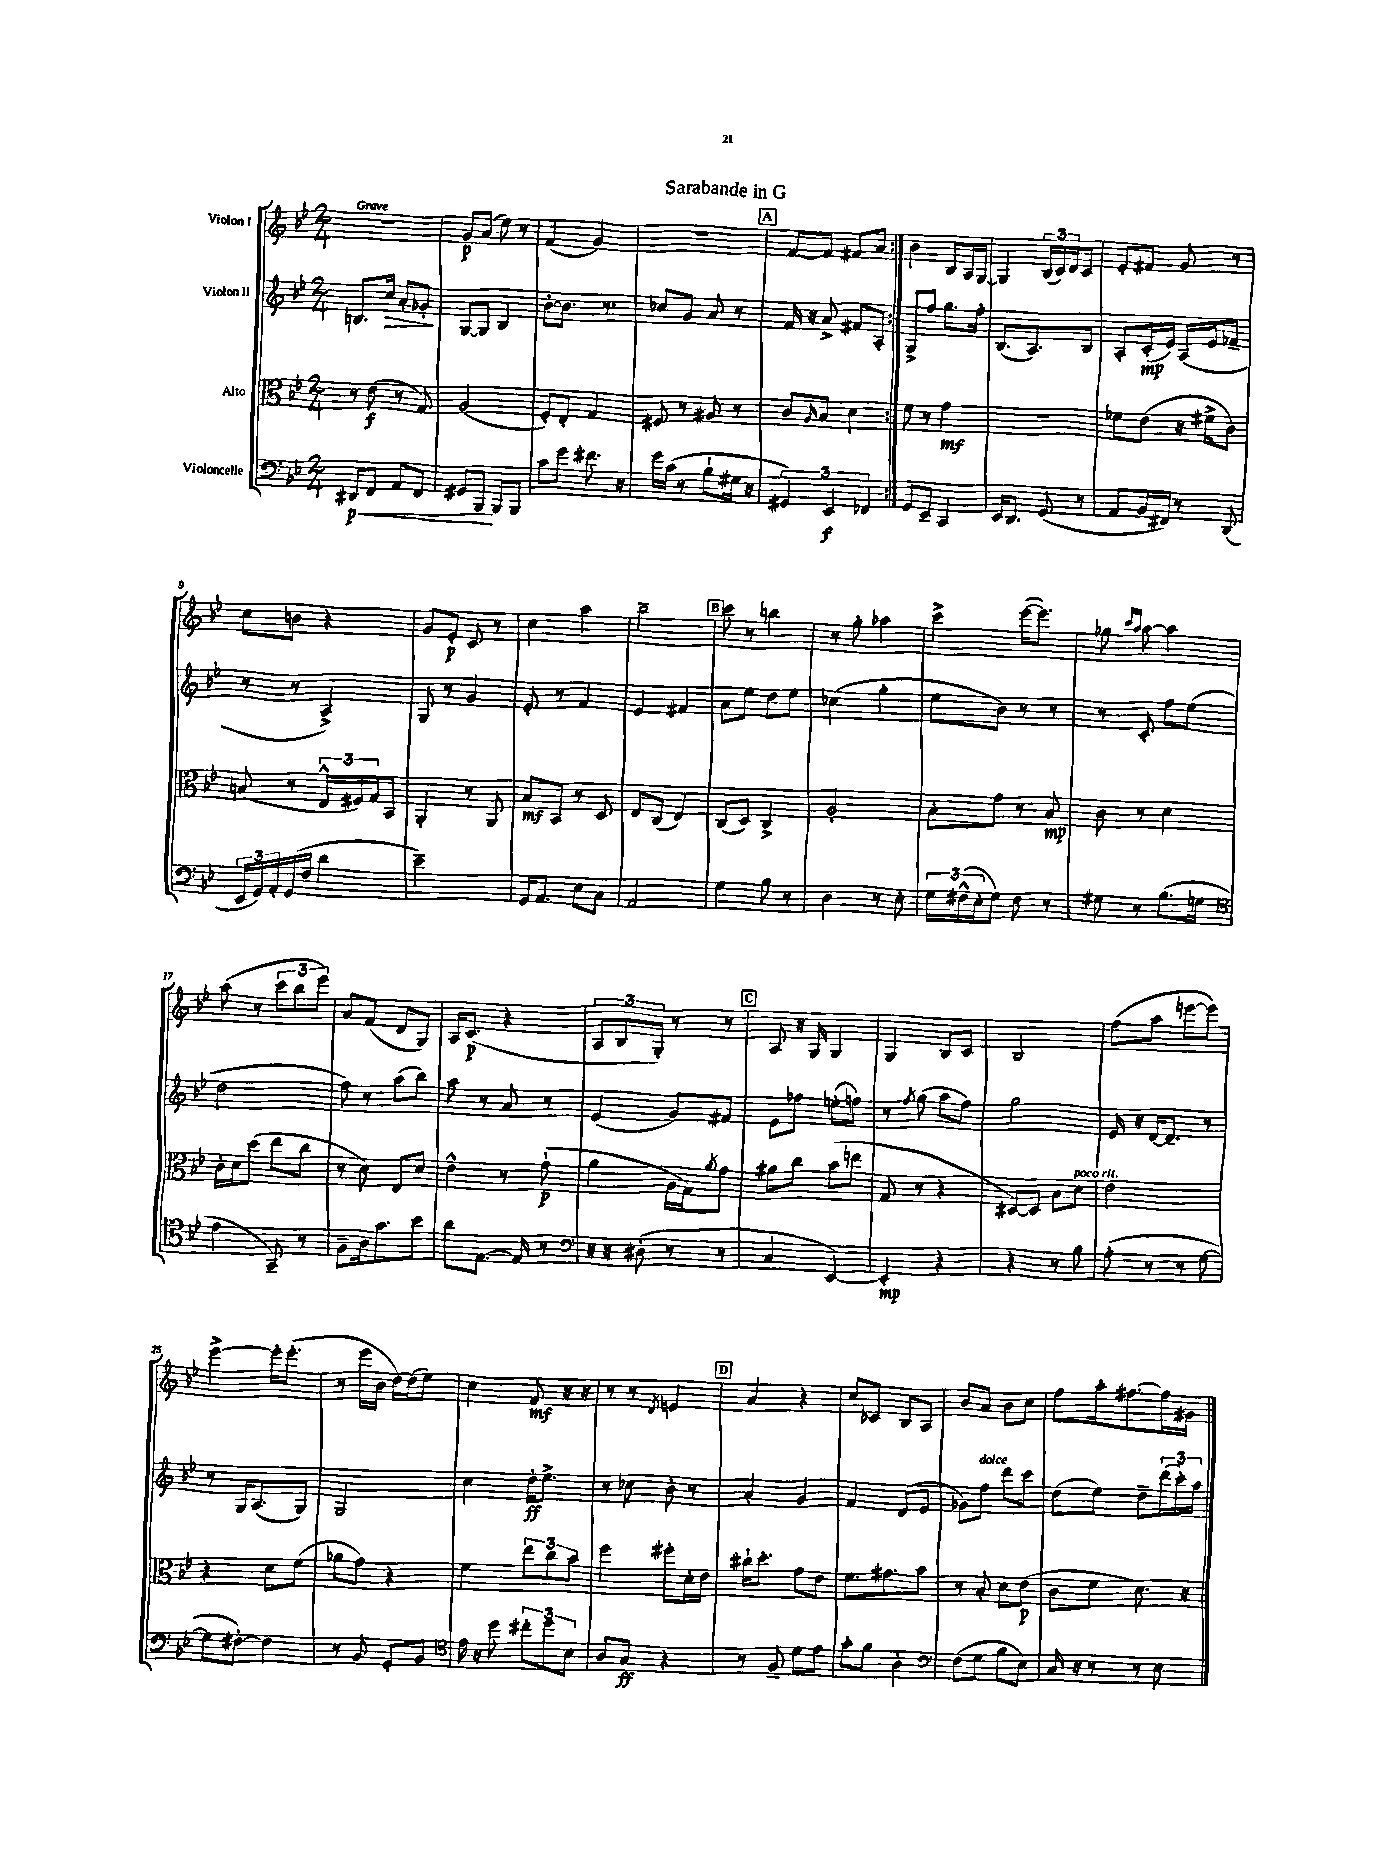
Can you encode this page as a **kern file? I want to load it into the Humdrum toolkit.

**kern	**dynam	**kern	**dynam	**kern	**dynam	**kern	**dynam
*part4	*part4	*part3	*part3	*part2	*part2	*part1	*part1
*staff4	*staff4	*staff3	*staff3	*staff2	*staff2	*staff1	*staff1
*I"Violoncelle	*	*I"Alto	*	*I"Violon II	*	*I"Violon I	*
*clefF4	*	*clefC3	*	*clefG2	*	*clefG2	*
*k[b-e-]	*	*k[b-e-]	*	*k[b-e-]	*	*k[b-e-]	*
*M2/4	*	*M2/4	*	*M2/4	*	*M2/4	*
=1	=1	=1	=1	=1	=1	=1	=1
!	!	!	!	!	!	!LO:TX:a:B:t=Grave	!
!	!LO:HP:b	!	!	!	!	!	!
8DD#X/L	< p	8r	.	8.Bn/L	.	2r	.
8FF/J	.	(8e-\	f	.	.	.	.
!	!	!	!	!	!LO:HP:b	!	!
.	.	.	.	16cc/Jk	>	.	.
8AA/L	.	8r	.	8a'/L	.	.	.
8FF/J	.	8G/)	.	8g-X'/J	.	.	.
.	.	.	.	.	]	.	.
=2	=2	=2	=2	=2	=2	=2	=2
8GG#X/L	.	(2A/	.	[8G/L	.	8g/L	p
8BBB-/J	.	.	.	8G/J]	.	(8a/J	.
8BBB-/L	[	.	.	4B-/	.	8ee-\)	.
8BBB-/J	.	.	.	.	.	8r	.
=3	=3	=3	=3	=3	=3	=3	=3
8c\L	.	8F'/L)	.	[8b-'\L	.	(4f/	.
8g\J	.	8E-'/J	.	8.b-\J]	.	.	.
8.f#X\	.	4G/	.	.	.	4g/)	.
.	.	.	.	8.r	.	.	.
16r	.	.	.	.	.	.	.
=4	=4	=4	=4	=4	=4	=4	=4
16g\LL	.	8F#X/	.	8cc-X/L	.	2r	.
(16c\JJ	.	.	.	.	.	.	.
8r	.	8r	.	8g/J	.	.	.
8B-`\L	.	8A#X/	.	8a/	.	.	.
16G#X\Jk	.	8r	.	8r	.	.	.
16r	.	.	.	.	.	.	.
!!LO:REH:place=s1:t=A
=5	=5	=5	=5	=5	=5	=5	=5
6GG#X/)	.	8c/L	.	16f/	.	[8f/L	.
.	.	.	.	16r	.	.	.
.	.	16qqA/	.	.	.	.	.
.	.	8B-/J	.	8a^/	.	8f/J]	.
6EE-/	f	.	.	.	.	.	.
.	.	4d\	.	8f#X/L	.	8f#X/L	.
6FF-X/	.	.	.	.	.	.	.
.	.	.	.	8A'/J	.	8a/J	.
=6:|!	=6:|!	=6:|!	=6:|!	=6:|!	=6:|!	=6:|!	=6:|!
8GG/L	.	8f\	.	8G^/L	.	4b-\	.
8EE-~/J	.	8r	.	8ff/J	.	.	.
4CC/	.	4g\	mf	8.gg\L	.	8B-/L	.
.	.	.	.	.	.	16A/L	.
.	.	.	.	16ff'\Jk	.	[16G/JJ	.
=7	=7	=7	=7	=7	=7	=7	=7
16EE-/KL	.	2r	.	(8.B-/L	.	4G/]	.
8.DD/J	.	.	.	.	.	.	.
.	.	.	.	8.A/)	.	.	.
(8GG/	.	.	.	.	.	(24B-/LL	.
.	.	.	.	.	.	24c/)	.
.	.	.	.	.	.	24d/J	.
8r	.	.	.	8B-/J	.	8c/J	.
=8	=8	=8	=8	=8	=8	=8	=8
8AA/L	.	8f-X\L	.	8A'/L	.	8e-'/L	.
16BB-/L	.	(8e-\J	.	(16c'/L	mp	8f#X/J	.
16FF#X/JJ)	.	.	.	16e-/JJ)	.	.	.
8r	.	16r	.	(16A/LL	.	8g/	.
.	.	16f#X^\KL	.	16e-/J	.	.	.
(8DD/	.	8c\J)	.	8f-X~/J	.	8r	.
!!LO:LB:g=z
=9	=9	=9	=9	=9	=9	=9	=9
24EE-/LL	.	(8Bn/	.	8r	.	8cc\L	.
24GG/)	.	.	.	.	.	.	.
24AA'/	.	.	.	.	.	.	.
(16GG/	.	8r	.	8r	.	8bn\J	.
16F/JJ	.	.	.	.	.	.	.
4d\	.	24E-^^/LL	.	4A^/)	.	4r	.
.	.	24F#X/)	.	.	.	.	.
.	.	24G/J	.	.	.	.	.
.	.	8BB-/J	.	.	.	.	.
=10	=10	=10	=10	=10	=10	=10	=10
2e-~\)	.	4AA'/	.	8G/	.	8g/L	.
.	.	.	.	8r	.	8e-'/J	p
.	.	8r	.	4g/	.	8c/	.
.	.	8AA/	.	.	.	8r	.
=11	=11	=11	=11	=11	=11	=11	=11
16GG/KL	.	8B-/L	mf	8e-'/	.	4cc\	.
8.AA/J	.	.	.	.	.	.	.
.	.	8BB-/J	.	8r	.	.	.
8E-\L	.	8r	.	4f/	.	4aa\	.
8C\J	.	8D/	.	.	.	.	.
=12	=12	=12	=12	=12	=12	=12	=12
2AA/	.	8E-/L	.	4e-/	.	2bb-~\	.
.	.	(8C/J	.	.	.	.	.
.	.	4E-/)	.	4f#X/	.	.	.
!!LO:REH:place=s1:t=B
=13	=13	=13	=13	=13	=13	=13	=13
4G\	.	(8C/L	.	8a\L	.	8ccc\	.
.	.	8D/J)	.	8ee-\J	.	8r	.
8B-\	.	4C^/	.	8dd\L	.	4bbn\	.
8r	.	.	.	8ee-\J	.	.	.
=14	=14	=14	=14	=14	=14	=14	=14
4D\	.	2A'/	.	(4cc-X\	.	8r	.
.	.	.	.	.	.	8gg'\	.
8r	.	.	.	4gg'\	.	4aa-X\	.
8E-'\	.	.	.	.	.	.	.
=15	=15	=15	=15	=15	=15	=15	=15
24G\LL	.	8B-'\L	.	8ee-\L	.	4ccc^\	.
(24F#X^^\	.	.	.	.	.	.	.
24E-'\J	.	.	.	.	.	.	.
8G\J)	.	8g\J	.	8b-\J)	.	.	.
8F#\	.	8r	.	8r	.	([16eee-\KL	.
.	.	.	.	.	.	8.eee-\J])	.
8r	.	8B-/	mp	8r	.	.	.
=16	=16	=16	=16	=16	=16	=16	=16
8G#X\	.	8c\	.	8r	.	8gg-X\	.
.	.	.	.	.	.	16qqccc/LL	.
.	.	.	.	.	.	16qqaa/JJ	.
8r	.	8r	.	8c'/	.	[8aa\	.
(8.B-\L	.	4d\	.	8ff\L	.	4aa\]	.
.	.	.	.	(8ee-\J	.	.	.
16Gn\Jk	.	.	.	.	.	.	.
!!LO:LB:g=z
=17	=17	=17	=17	=17	=17	=17	=17
*clefC4	*	*	*	*	*	*	*
4e-\	.	16c'\LL	.	2dd\	.	(8aa\	.
.	.	16d\J	.	.	.	.	.
.	.	(8dd\J	.	.	.	8r	.
8GG~/)	.	8ee-\L	.	.	.	12ccc\L	.
.	.	.	.	.	.	12bb-\	.
8r	.	8cc\J	.	.	.	.	.
.	.	.	.	.	.	12eee-\J)	.
=18	=18	=18	=18	=18	=18	=18	=18
8F~\L	.	8r	.	8ff\)	.	8a/L	.
16A\k	.	8d\)	.	8r	.	(8f/J	.
8.g\	.	.	.	.	.	.	.
.	.	8E-/L	.	(8aa\L	.	8d/L	.
8b-\J	.	8d/J	.	8bb-\J)	.	8G/J)	.
=19	=19	=19	=19	=19	=19	=19	=19
8a\L	.	4e-^^\	.	8aa\	.	16A/KL	.
.	.	.	.	.	.	(8.c/J	p
[8.E-\J	.	.	.	8r	.	.	.
.	.	8r	.	8a/	.	4r	.
16E-/]	.	.	.	.	.	.	.
8r	.	(8g`\	p	8r	.	.	.
=20	=20	=20	=20	=20	=20	=20	=20
*clefF4	*	*	*	*	*	*	*
16r	.	4a\	.	(4e-/	.	12A/L	.
16r	.	.	.	.	.	.	.
.	.	.	.	.	.	12B-/	.
(8D#X'\	.	.	.	.	.	.	.
.	.	.	.	.	.	12G'/J)	.
8r	.	16A\LL	.	8g/L)	.	8r	.
.	.	16G\J)	.	.	.	.	.
.	.	8qa/	.	.	.	.	.
8r	.	8g\J	.	8f#X/J	.	8r	.
!!LO:REH:place=s1:t=C
=21	=21	=21	=21	=21	=21	=21	=21
4C/	.	8a#X\L	.	8e-\L	.	8A/	.
.	.	8cc\J	.	8ff-X\J	.	16r	.
.	.	.	.	.	.	16G/	.
[4EE-/)	.	(8b-\L	.	(8een'\L	.	4G/	.
.	.	8een\J	.	8ffn\J)	.	.	.
=22	=22	=22	=22	=22	=22	=22	=22
4EE-'/]	mp	8G/	.	8r	.	4G/	.
.	.	.	.	8qff/	.	.	.
.	.	8r	.	(8gg\	.	.	.
4r	.	4r	.	8aa\L	.	8B-/L	.
.	.	.	.	8ff\J)	.	8c/J	.
=23	=23	=23	=23	=23	=23	=23	=23
4r	.	[8D#X/L)	.	2gg\	.	2B-/	.
.	.	8D#/J]	.	.	.	.	.
8r	.	8B-\L	.	.	.	.	.
!	!	!LO:TX:a:i:t=poco rit.	!	!	!	!	!
8B-\	.	8d\J	.	.	.	.	.
=24	=24	=24	=24	=24	=24	=24	=24
(8A'\	.	2e-\	.	16e-/	.	(8ff\L	.
.	.	.	.	16r	.	.	.
8r	.	.	.	[16d/KL	.	8aa\J	.
.	.	.	.	8.d~/J]	.	.	.
8r	.	.	.	.	.	[8eeen\L	.
[8G\	.	.	.	8r	.	8eee\J])	.
!!LO:LB:g=z
=25	=25	=25	=25	=25	=25	=25	=25
8G\L]	.	4r	.	8r	.	[4eee-^\	.
[8F#X'\J)	.	.	.	16G/KL	.	.	.
.	.	.	.	(8.A/	.	.	.
4F#\]	.	8d\L	.	.	.	16eee-'\KL]	.
.	.	.	.	.	.	(8.eee-'\J	.
.	.	(8f\J	.	8G/J)	.	.	.
=26	=26	=26	=26	=26	=26	=26	=26
8r	.	8a-X\L	.	2G/	.	8r	.
8BB-/	.	8g\J)	.	.	.	16eee-\LL	.
.	.	.	.	.	.	16b-\JJ	.
8GG'/L	.	4r	.	.	.	[16dd\LL)	.
.	.	.	.	.	.	(16dd\J]	.
8BB-/J	.	.	.	.	.	8ee-\J)	.
=27	=27	=27	=27	=27	=27	=27	=27
*clefC4	*	*	*	*	*	*	*
16e-\	.	4f\	.	4cc\	.	4cc\	.
16r	.	.	.	.	.	.	.
8dd\	.	.	.	.	.	.	.
12cc#X'\L	.	12ee-\L	.	16dd'\KL	ff	8f/	mf
.	.	.	.	8.ee-^\J	.	.	.
12dd\	.	12cc\	.	.	.	.	.
.	.	.	.	.	.	16r	.
12B-\J	.	12b-\J	.	.	.	.	.
.	.	.	.	.	.	16r	.
=28	=28	=28	=28	=28	=28	=28	=28
8A/L	.	4ff\	.	8r	.	8r	.
8G/J	ff	.	.	8cc-X\	.	8r	.
.	.	.	.	.	.	8qd/	.
4r	.	8ff#X'\L	.	8b-'\	.	4en/	.
.	.	16d'\L	.	8r	.	.	.
.	.	16e-\JJ	.	.	.	.	.
!!LO:REH:place=s1:t=D
=29	=29	=29	=29	=29	=29	=29	=29
8r	.	16cc#X`\KL	.	4a'/	.	4a/	.
.	.	8.dd'\J	.	.	.	.	.
8F~/	.	.	.	.	.	.	.
8d\L	.	8g\L	.	4g/	.	4r	.
8e-\J	.	8e-\J	.	.	.	.	.
=30	=30	=30	=30	=30	=30	=30	=30
8g'\L	.	8.f\L	.	4f/	.	8cc/L	.
8f\J	.	.	.	.	.	8c-X/J	.
.	.	8.g#X\	.	.	.	.	.
4A'\	.	.	.	(8d/L	.	8B-/L	.
.	.	8b-\J	.	8e-/J	.	8A/J	.
=31	=31	=31	=31	=31	=31	=31	=31
*clefF4	*	*	*	*	*	*	*
(8F\L	.	8r	.	8g-X\L)	.	8b-/L	.
!	!	!	!	!LO:TX:a:i:t=dolce	!	!	!
8G\J	.	8B-'/	.	8ff\J	.	8a/J	.
8B-\L	.	8d\L	.	8ddd\L	.	8b-\L	.
8E-\J)	.	(8e-\J	p	8ccc\J	.	8cc\J	.
=32	=32	=32	=32	=32	=32	=32	=32
16C/	.	8c\L	.	(8dd\L	.	8ff\L	.
16r	.	.	.	.	.	.	.
8r	.	8f\J	.	8ee-\J)	.	16aa'\k	.
.	.	.	.	.	.	[8.ff#X\	.
8r	.	8.d\)	.	8dd~\L	.	.	.
8E-\	.	.	.	(24ddd\L	.	16ff#\L]	.
.	.	.	.	24ccc'\)	.	.	.
.	.	16r	.	.	.	16g#X\JJ	.
.	.	.	.	24aa\JJ	.	.	.
==	==	==	==	==	==	==	==
*-	*-	*-	*-	*-	*-	*-	*-
